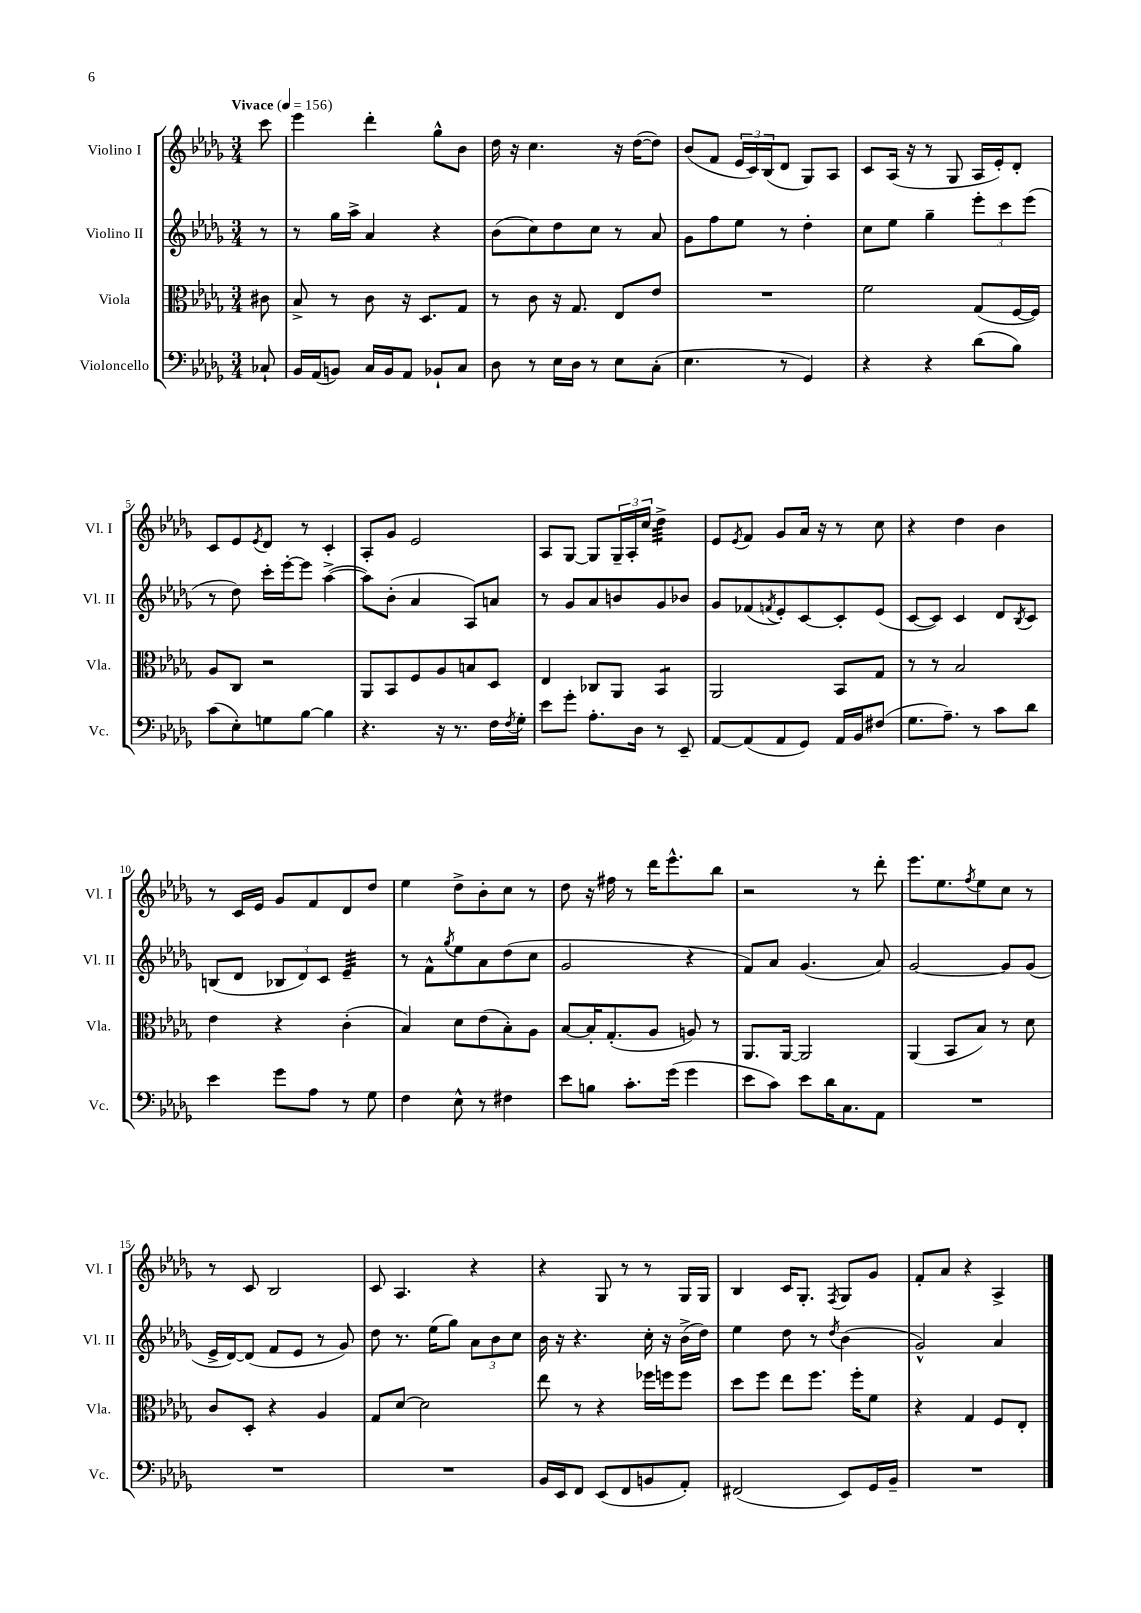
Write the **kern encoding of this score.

**kern	**kern	**kern	**kern
*staff4	*staff3	*staff2	*staff1
*clefF4	*clefC3	*clefG2	*clefG2
*k[b-e-a-d-g-]	*k[b-e-a-d-g-]	*k[b-e-a-d-g-]	*k[b-e-a-d-g-]
*M3/4	*M3/4	*M3/4	*M3/4
*MM156	*MM156	*MM156	*MM156
8C-`/	8c#\	8r	8ccc\
=	=	=	=
16BB-/LL	8B-^/	8r	4eee-\
(16AA-/J	.	.	.
8BB/J)	8r	16gg-\LL	.
.	.	16aa-^\JJ	.
16C/LL	8c\	4a-/	4ddd-'\
16BB/J	.	.	.
8AA-/J	16r	.	.
.	8.D-/L	.	.
8BB-`/L	.	4r	8gg-^^\L
8C/J	8G-/J	.	8b-\J
=	=	=	=
8D-\	8r	(8b-\L	16dd-\
.	.	.	16r
8r	8c\	8cc\)	4.cc\
16E-\LL	16r	8dd-\	.
16D-\JJ	8.G-/	.	.
8r	.	8cc\J	.
8E-\L	8E-/L	8r	16r
.	.	.	([16dd-\LK
(8C'\J	8e-/J	8a-/	8dd-\]J)
=	=	=	=
4.E-\	2.r	8g-\L	(8b-/L
.	.	8ff\	8f/J
.	.	8ee-\J	24e-/LL
.	.	.	24c/)
.	.	.	(24B-/J
8r	.	8r	8d-/J
4GG-/)	.	4dd-'\	8G-/L)
.	.	.	8A-/J
=	=	=	=
4r	2f\	8cc\L	8c/L
.	.	8ee-\J	(16A-/Jk
.	.	.	16r
4r	.	4gg-~\	8r
.	.	.	8G-/
(8d-\L	(8G-/L	12eee-'\L	16A-/LL
.	.	.	16e-'/J)
.	.	12ccc\	.
8B-\J)	[16F/L	.	8d-'/J
.	.	(12eee-\J	.
.	16F/]JJ)	.	.
=	=	=	=
(8c\L	8A-/L	8r	8c/L
8E-'\)	8C/J	8dd-\)	8e-/
.	.	.	8qe-/
8G\	2r	16ccc'\LL	8d-/J
.	.	[16eee-'\J	.
[8B-\J	.	8eee-\]J	8r
4B-\]	.	([4aa-^\	4c'/
=	=	=	=
4.r	8AA-/L	8aa-\]L)	8A-'/L
.	8BB-/	(8b-'\J	8g-/J
.	8F/	4a-/	2e-/
16r	8A-/	.	.
8.r	.	.	.
.	8B/	8A-/L)	.
16F\LL	8D-/J	8a/J	.
8qF/	.	.	.
16G-'\JJ	.	.	.
=	=	=	=
8e-\L	4E-/	8r	8A-/L
8g-'\J	.	8g-/L	[8G-/J
8.A-'\L	8C-/L	8a-/	8G-/]L
.	8AA-/J	8b/	24G-~/L
.	.	.	24A-'/
16D-\Jk	.	.	.
.	.	.	24cc/JJ
8r	4BB-/	8g-/	4dd-^\
8EE-~/	.	8b-/J	.
=	=	=	=
[8AA-/L	2AA-/	8g-/L	8e-/L
.	.	.	8qe-/
(8AA-/]	.	(8f-/	8f/J
.	.	8qf/	.
8AA-/	.	8e-'/)	8g-/L
8GG-/J)	.	[8c/	16a-/Jk
.	.	.	16r
16AA-/LL	8BB-/L	8c'/]	8r
16BB-/J	.	.	.
(8F#/J	8G-/J	(8e-/J	8cc\
=	=	=	=
8.G-\L	8r	[8c/L	4r
.	8r	8c/]J)	.
8.A-~\J)	.	.	.
.	2B-/	4c/	4dd-\
8r	.	.	.
8c\L	.	8d-/L	4b-\
.	.	8qB-/	.
8d-\J	.	8c/J	.
=	=	=	=
4e-\	4e-\	(8B/L	8r
.	.	8d-/J	16c/LL
.	.	.	16e-/JJ
8g-\L	4r	12B-/L	8g-/L
.	.	12d-/)	.
8A-\J	.	.	8f/
.	.	12c/J	.
8r	(4c'\	4e-~/	8d-/
8G-\	.	.	8dd-/J
=	=	=	=
4F\	4B-/)	8r	4ee-\
.	.	8f^^\L	.
.	.	8qgg-/	.
8E-^^\	8d-\L	8ee-\	8dd-^\L
8r	(8e-\	8a-\	8b-'\
4F#\	8B-'\)	(8dd-\	8cc\J
.	8A-\J	8cc\J	8r
=	=	=	=
8e-\L	[8B-/L	2g-/	8dd-\
8B\J	16B-'/]K	.	16r
.	(8.G-'/	.	16ff#\
8.c'\L	.	.	8r
.	8A-/J	.	16ddd-\LK
(16g-\Jk	.	.	8.eee-^^\
4g-\	8A/)	4r	.
.	8r	.	8bb-\J
=	=	=	=
8e-\L	8.AA-/L	8f/L)	2r
8c\J)	.	8a-/J	.
.	[16AA-/Jk	.	.
8e-\L	2AA-/]	(4.g-/	.
16d-\K	.	.	.
8.C\	.	.	.
.	.	.	8r
8AA-\J	.	8a-/)	8ddd-'\
=	=	=	=
2.r	(4AA-/	[2g-/	8.eee-\L
.	.	.	8.ee-\
.	8BB-/L	.	.
.	.	.	8qff/
.	8B-/J)	.	8ee-\
.	8r	8g-/]L	8cc\J
.	8d-\	(8g-/J	8r
=	=	=	=
2.r	8c/L	16e-^/LL	8r
.	.	[16d-/J)	.
.	8D-'/J	(8d-/]J	8c/
.	4r	8f/L	2B-/
.	.	8e-/J	.
.	4A-/	8r	.
.	.	8g-/)	.
=	=	=	=
2.r	8G-/L	8dd-\	8c/
.	[8d-/J	8.r	4.A-/
.	2d-\]	.	.
.	.	(16ee-\LK	.
.	.	8gg-\J)	.
.	.	12a-\L	4r
.	.	12b-\	.
.	.	12cc\J	.
=	=	=	=
16BB-/LL	8ee-\	16b-\	4r
16EE-/J	.	16r	.
8FF/J	8r	4.r	.
(8EE-/L	4r	.	8G-/
8FF/	.	.	8r
8BB/	16ff-\LL	16cc'\	8r
.	16ff\J	16r	.
8AA-'/J)	8ff\J	(16b-^\LL	16G-/LL
.	.	16dd-\JJ)	16G-/JJ
=	=	=	=
(2FF#/	8dd-\L	4ee-\	4B-/
.	8ff\J	.	.
.	8ee-\L	8dd-\	16c/LK
.	.	.	8.G-'/J
.	8.ff\J	8r	.
.	.	8qdd-/	8qF/
8EE-/L)	.	(4b-\	8G-/L
.	16ff'\LK	.	.
16GG-/L	8f\J	.	8g-/J
16BB-~/JJ	.	.	.
=	=	=	=
2.r	4r	2g-^^/)	8f'/L
.	.	.	8a-/J
.	4G-/	.	4r
.	8F/L	4a-/	4A-^/
.	8E-'/J	.	.
==	==	==	==
*-	*-	*-	*-
